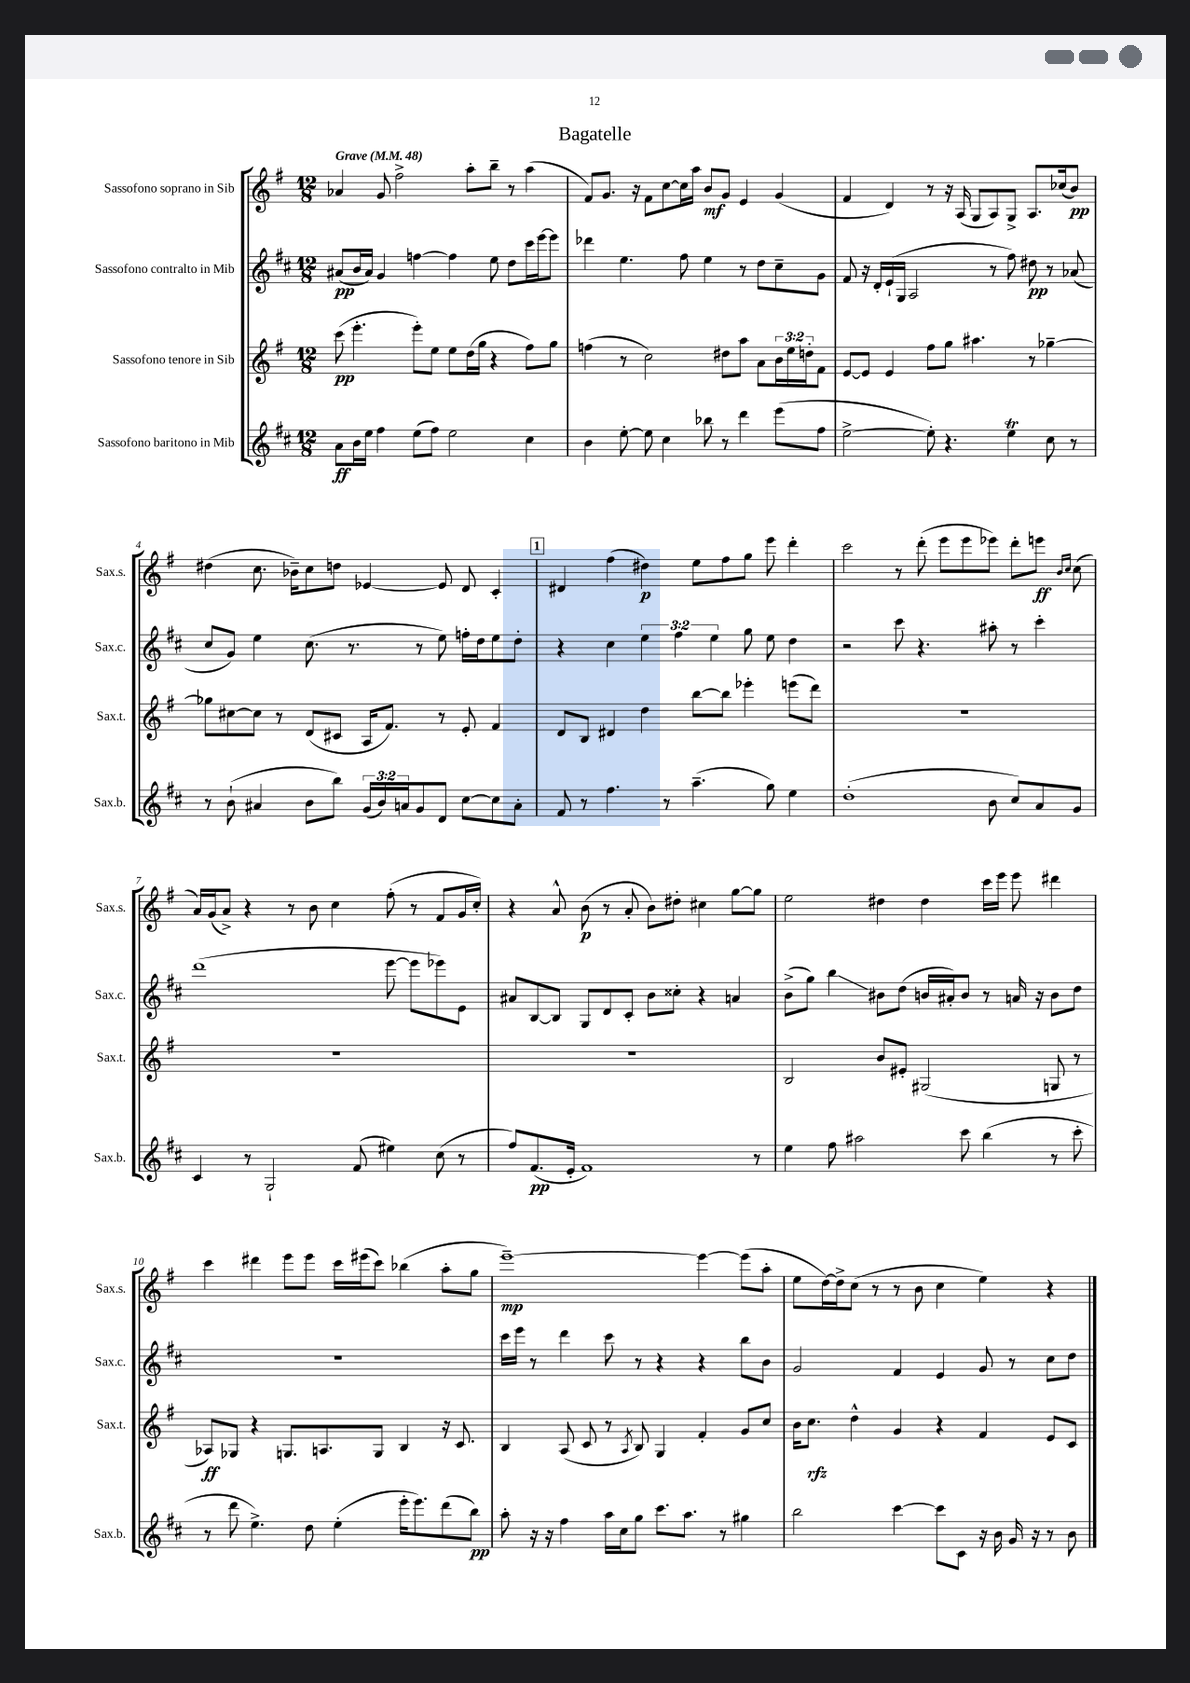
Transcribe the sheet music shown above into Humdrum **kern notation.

**kern	**kern	**kern	**kern
*staff4	*staff3	*staff2	*staff1
*clefG2	*clefG2	*clefG2	*clefG2
*k[f#c#]	*k[f#]	*k[f#c#]	*k[f#]
*M12/8	*M12/8	*M12/8	*M12/8
*MM48	*MM48	*MM48	*MM48
8a	(8ccc	(8a#	4a-
16b	4.eee'	16b	.
16ee	.	16a#)	.
4ff#	.	4g	8g
.	.	.	2ff#^
(8ee	8eee')	[4ff	.
8ff#)	8ee	.	.
2ee	8ee	4ff]	.
.	(16dd	.	8aa'
.	16gg	.	.
.	4r	8ee	8bb~
.	.	8dd	8r
4cc#	8ff#)	16ccc#	(4aa
.	.	[16eee	.
.	8gg	8eee]	.
=	=	=	=
4b	(4ff	4ddd-	8f#)
.	.	.	8.g
[8ee'	8r	4.ee	.
.	.	.	16r
8ee]	2cc)	.	8f#
4cc#	.	.	[8cc
.	.	8ff#	16cc]
.	.	.	16aa
8bb-	.	4ee	8b
8r	8dd#	.	8g
4ddd	8aa	8r	4e
.	8a	8dd	.
(8eee	24b	8cc#~	(4g
.	24ee	.	.
.	24dd'	.	.
8ff#	8f#	8g	.
=	=	=	=
[2ee^	[8e	8f#	4f#
.	8e]	16r	.
.	.	16d'	.
.	4e	(16e`	4d)
.	.	16G	.
.	.	2A	.
8ee'])	8ff#	.	8r
4.r	8gg	.	16r
.	.	.	(16A
.	4.aa#	.	8G
.	.	8r	8A)
4ee	.	8ff#)	8G^
.	8r	8dd#	8.A
8cc#	[4gg-~	8r	.
.	.	.	(16cc-
8r	.	(8a-	8b)
=	=	=	=
8r	8gg-]	8cc#	(4dd#
(8b`	[8cc#	8g)	.
4a#	8cc#]	4ee	8.cc
.	8r	.	.
.	.	.	16b-~)
8b	(8d	(8.cc#	8cc
8bb)	8c#	.	8dd
.	.	8.r	.
(24g	16A	.	[4e-
24b)	.	.	.
.	8.f#)	.	.
24a	.	.	.
8g	.	8r	.
8d	8r	8ee)	8e-]
[8cc#	8e'	16ff'	8d
.	.	16dd	.
8cc#]	4f#	8ee	4c'
8a'	.	8dd'	.
=	=	=	=
8f#	8d	4r	4d#
8r	8B	.	.
4.ff#	4d#	4cc#	(4ff#
.	4dd	6ee	4dd#)
8r	.	.	.
.	.	6ff#	.
(4.aa~	[8bb	.	8ee
.	.	6ee	.
.	8bb]	.	8ff#
.	4eee-'	8gg	8gg
8gg)	.	8ee	8eee
4ee	(8eee	4dd	4ddd'
.	8ddd)	.	.
=	=	=	=
(1dd'	1.r	2r	2ccc
.	.	8ccc#	8r
.	.	4.r	(8ddd'
.	.	.	8eee
.	.	.	8eee
8b	.	8aa#'	8eee-)
8cc#)	.	8r	8ddd'
8a	.	4ccc#'	8eee
.	.	.	16qqb
.	.	.	16qqcc
8g	.	.	(8cc
=	=	=	=
4c#	1.r	(1ddd	16a)
.	.	.	(16g
.	.	.	8a^)
8r	.	.	4r
2G`	.	.	.
.	.	.	8r
.	.	.	8b
.	.	.	4cc
(8f#	.	.	.
4ee#)	.	[8eee	(8ff#'
.	.	8eee]	8r
(8cc#	.	8eee-)	8f#
8r	.	8e	16g
.	.	.	16cc')
=	=	=	=
8ff#)	1.r	8a#	4r
(8.f#	.	[8B	.
.	.	8B]	8a^^
16e'	.	.	.
1f#)	.	8G	(8b
.	.	8d	8r
.	.	8c#'	8a'
.	.	8b	8b)
.	.	8cc##'	8dd#'
.	.	4r	4cc#
.	.	4a	[8gg
8r	.	.	8gg]
=	=	=	=
4ee	2B	(8b^	2ee
.	.	8gg)	.
8ff#	.	4bb	.
2aa#	.	.	.
.	8b	8b#	4dd#
.	8e#'	(8dd	.
.	(2G#	16b	4dd#
.	.	16a#')	.
8ccc#	.	8b	.
(4bb	.	8r	16ccc
.	.	.	16eee
.	.	16a	8eee
.	.	16r	.
8r	8G	8b	4ddd#
8ccc#'	8r	8dd	.
=	=	=	=
8r	8A-)	1.r	4ccc
8ddd	8G-	.	.
4.ee^)	4r	.	4ddd#
.	8.G	.	8eee
8dd	.	.	8eee
.	8.A	.	.
(4ee'	.	.	16ccc
.	.	.	(16eee#
.	8G	.	8ccc)
16eee'	4B	.	(4bb-
8.eee)	.	.	.
(8ddd	16r	.	8aa'
.	8.c	.	.
8bb)	.	.	8gg
=	=	=	=
8aa'	4B	16ccc#	[1eee~)
.	.	16eee	.
16r	.	8r	.
16r	.	.	.
4ff#	(8A	4ddd	.
.	8c	.	.
16aa	8r	8ccc#	.
16cc#	.	.	.
.	8qA	.	.
8gg	8B)	8r	.
8.ccc#	4G	4r	.
8.aa	.	.	.
.	4f#'	4r	4eee_
8r	.	.	.
4gg#	8g	8bb	(8eee]
.	8cc	8b	8aa'
=	=	=	=
2bb	16b	2g	8ee
.	8.cc	.	.
.	.	.	[16dd)
.	.	.	16dd^]
.	4dd^^	.	(8cc
.	.	.	8r
[4ccc#	4g	4f#	8r
.	.	.	8b
8ccc#]	4r	4e	4cc
8c#	.	.	.
16r	4f#	8g	4ee)
16b	.	.	.
16g	.	8r	.
16r	.	.	.
8r	8e	8cc#	4r
8b	8c	8dd	.
==	==	==	==
*-	*-	*-	*-
